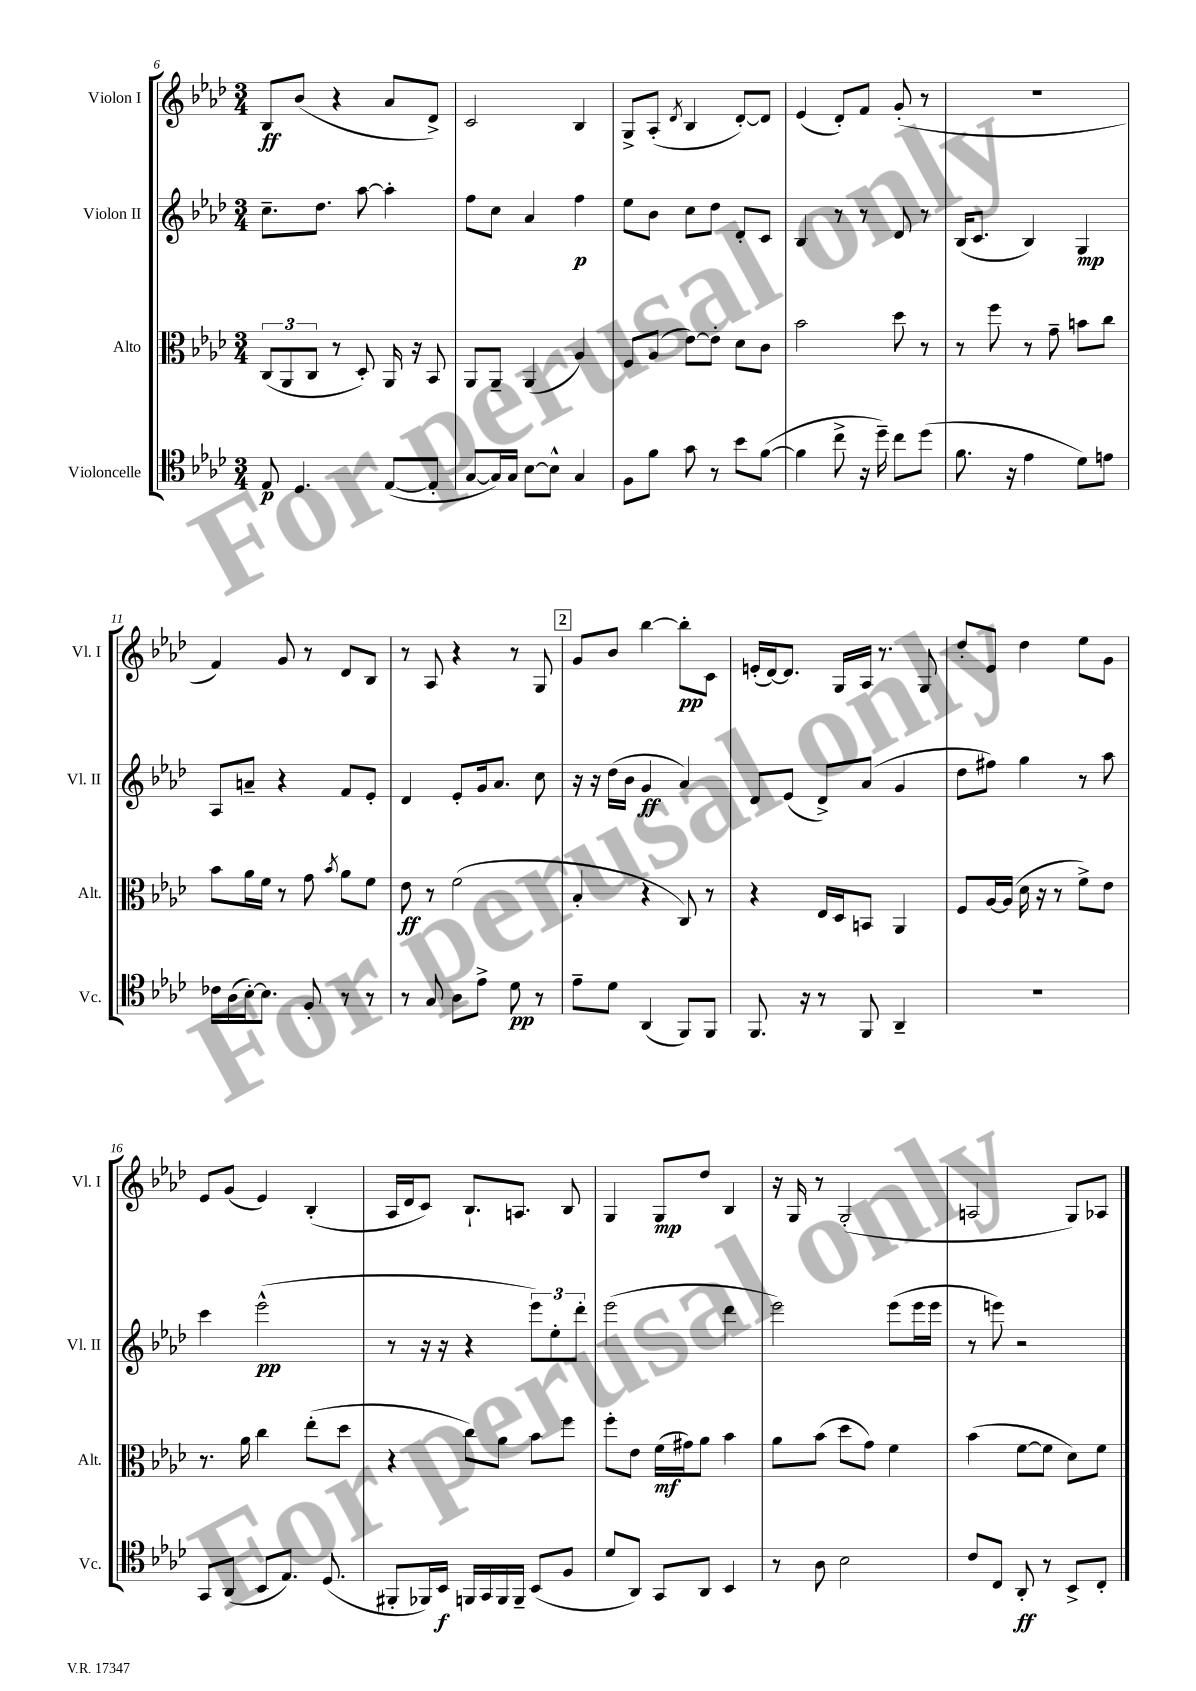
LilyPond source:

<<
\new StaffGroup <<
\new Staff = "s0" \with { instrumentName = "Violon I" shortInstrumentName = "Vl. I" } {
    \clef treble \key aes \major \numericTimeSignature \time 3/4
    \autoBeamOff bes8[\ff bes'8]( r4 aes'8[ des'8]->) |
    c'2 bes4 |
    g8[-> aes8]-.( \acciaccatura { des'8 } bes4 des'8[~-.) des'8] |
    ees'4( des'8[-.) f'8] g'8-.( r8 |
    R2. |
    f'4) g'8 r8 des'8[ bes8] |
    r8 aes8 r4 r8 g8 |
    \mark \markup { \box "2" } g'8[ bes'8] bes''4~ bes''8[-.\pp c'8] |
    e'16[-.( des'16~) des'8.] g16[ aes16] r8. g8 |
    des''8[-. ees'8] des''4 ees''8[ g'8] |
    ees'8[ g'8]( ees'4) bes4-.( |
    aes16[ des'16 c'8]) bes8.[-! a8.] bes8 |
    g4 g8[\mp des''8] bes4 |
    r16 g16 r8 g2-.( |
    a2 g8[) aes8] \bar "|." |
}
\new Staff = "s1" \with { instrumentName = "Violon II" shortInstrumentName = "Vl. II" } {
    \clef treble \key aes \major \numericTimeSignature \time 3/4
    \autoBeamOff c''8.[-- des''8.] aes''8~ aes''4-. |
    f''8[ c''8] aes'4 f''4\p |
    ees''8[ bes'8] c''8[ des''8] des'8[-. c'8] |
    bes4 r8 r8 des'8 r8 |
    bes16[( c'8.] bes4) g4\mp |
    aes8[ a'8]-- r4 f'8[ ees'8]-. |
    des'4 ees'8[-. g'16 aes'8.] c''8 |
    \mark \markup { \box "2" } r16 r16 des''16[( bes'16] g'4\ff aes'4) |
    des'8[ ees'8]( des'8[->) aes'8]( g'4 |
    des''8[ fis''8]) g''4 r8 aes''8 |
    c'''4 ees'''2-^\pp( |
    r8 r16 r16 r4 \tuplet 3/2 { ees'''8[) ees''8-. des'''8]-. } |
    ees'''2( des'''4 |
    ees'''2) ees'''8[( ees'''16 ees'''16] |
    r8 e'''8) r2 \bar "|." |
}
\new Staff = "s2" \with { instrumentName = "Alto" shortInstrumentName = "Alt." } {
    \clef alto \key aes \major \numericTimeSignature \time 3/4
    \autoBeamOff \tuplet 3/2 { c8[( aes,8 c8] } r8 des8-.) aes,16 r16 bes,8 |
    aes,8[ aes,8]-- aes,4( aes4) |
    f8[ aes8]( ees'8[~) ees'8]-. des'8[ c'8] |
    bes'2 des''8 r8 |
    r8 f''8 r8 g'8-- b'8[ c''8] |
    bes'8[ aes'16 f'16] r8 g'8 \acciaccatura { bes'8 } aes'8[ f'8] |
    ees'8\ff r8 f'2( |
    \mark \markup { \box "2" } bes4-. r4 c8) r8 |
    r4 ees16[ des16 b,8] aes,4 |
    f8[ aes16~ aes16]( des'16 r16 r8 f'8[->) ees'8] |
    r8. aes'16 c''4 ees''8[-.( des''8] |
    r4 c''8[) aes'8] bes'8[ f''8] |
    f''8[-. ees'8] f'16[\mf( gis'16) aes'8] bes'4 |
    aes'8[ bes'8]( des''8[ g'8]) f'4 |
    bes'4( f'8[~ f'8] des'8[) f'8] \bar "|." |
}
\new Staff = "s3" \with { instrumentName = "Violoncelle" shortInstrumentName = "Vc." } {
    \clef tenor \key aes \major \numericTimeSignature \time 3/4
    \autoBeamOff ees8\p des4. ees8[~( ees8]-. |
    g8[~ g16) g16] bes8[~ bes8]-^ g4 |
    f8[ f'8] g'8 r8 bes'8[ f'8]~( |
    f'4 c''8-> r16 des''16--) c''8[ des''8]( |
    f'8. r16 ees'4 des'8[) e'8] |
    ces'16[ aes16( bes16~-.) bes8.] f8-. r8 r8 |
    r8 g8 aes8[ ees'8]-> des'8\pp r8 |
    \mark \markup { \box "2" } ees'8[-- des'8] aes,4( f,8[) f,8] |
    f,8. r16 r8 f,8 aes,4-- |
    R2. |
    g,8[ aes,8]( bes,8[ ees8.]) des8.( |
    fis,8[-. fes,16) bes,16]\f f,16[ g,16 f,16 f,16]-- bes,8[( f8] |
    des'8[ aes,8]) g,8[ aes,8] bes,4 |
    r8 aes8 bes2 |
    c'8[ c8] aes,8-.\ff r8 bes,8[-> c8]-. \bar "|." |
}
>>
>>
\layout { \context { \Score currentBarNumber = #6 } }
